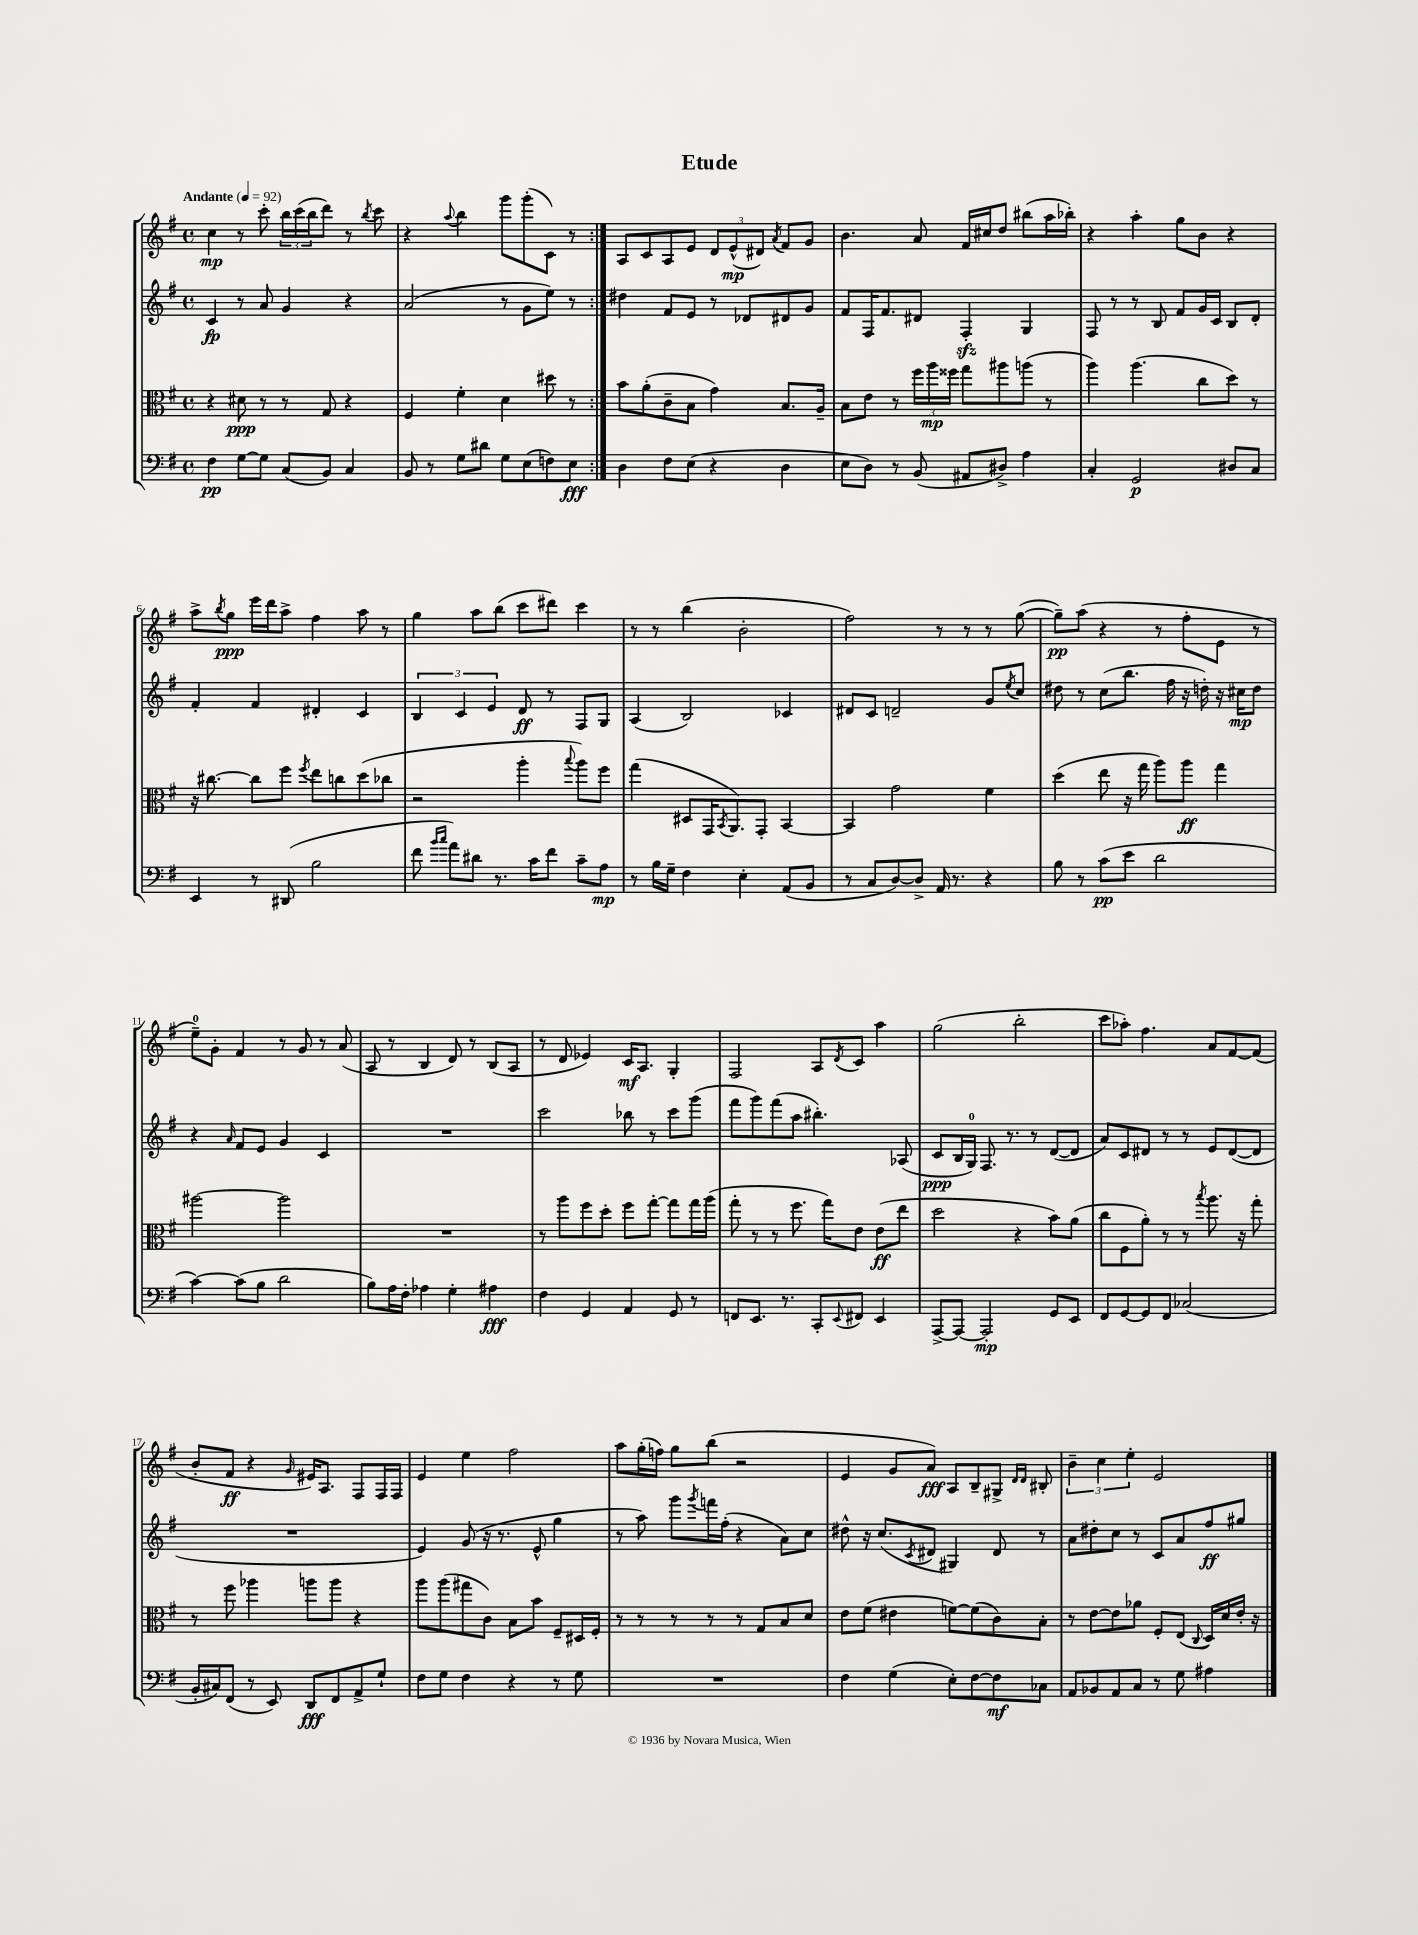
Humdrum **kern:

**kern	**kern	**kern	**kern
*staff4	*staff3	*staff2	*staff1
*clefF4	*clefC3	*clefG2	*clefG2
*k[f#]	*k[f#]	*k[f#]	*k[f#]
*M4/4	*M4/4	*M4/4	*M4/4
*met(c)	*met(c)	*met(c)	*met(c)
*MM92	*MM92	*MM92	*MM92
4F#\	4r	4c/	4cc\
[8G\L	8d#\	8r	8r
8G\]J	8r	8a/	8ccc'\
(8C/L	8r	4g/	24bb\LL
.	.	.	(24ccc\
.	.	.	24bb\J
8BB/J)	8G/	.	8ddd\J)
4C/	4r	4r	8r
.	.	.	8qbb/
.	.	.	8ccc\
=	=	=	=
8BB/	4F#/	(2a/	4r
8r	.	.	.
.	.	.	8qqaa/
8G\L	4f#'\	.	4bb\
8d#\J	.	.	.
8G\L	4d\	8r	8ggg\L
(8E\	.	8g\L	(8ggg'\
8F\)	8dd#\	8ee\J)	8c\J)
8E\J	8r	8r	8r
=:|!	=:|!	=:|!	=:|!
4D\	8b\L	4dd#\	8A/L
.	(8a'\	.	8c/
8F#\L	8c~\	8f#/L	8A/
(8E\J	8B\J	8e/J	8e/J
4r	4g\)	8r	12d/L
.	.	.	(12e^^/
.	.	8d-/L	.
.	.	.	12d#/J)
.	.	.	8qa/
4D\	8.B/L	8d#/	8f#/L
.	.	8g/J	8g/J
.	16A~/Jk	.	.
=	=	=	=
8E\L	8B\L	8f#/L	4.b\
8D\J)	8e\J	16F#/K	.
.	.	8.f#/	.
8r	8r	.	.
(8BB/	24ff#\LL	8d#/J	8a/
.	24aa\	.	.
.	24ff##\JJ	.	.
8AA#/L	8gg\L	4F#'/	16f#/LL
.	.	.	16cc#/J
8D#^/J)	8aa#\	.	8dd/J
4A\	(8aa\J	4G/	(8bb#\L
.	8r	.	16aa\L
.	.	.	16bb-'\JJ)
=	=	=	=
4C'/	4aa\)	8F#/	4r
.	.	8r	.
2GG/	(4.aa\	8r	4aa'\
.	.	8B/	.
.	.	8f#/L	8gg\L
.	8cc\L	16g/L	8b\J
.	.	16c/JJ	.
8D#/L	8dd\J)	8B/L	4r
8C/J	8r	8d'/J	.
=	=	=	=
4EE/	16r	4f#'/	8aa^\L
.	[8.cc#\	.	.
.	.	.	8qbb/
.	.	.	8gg\J
8r	8cc#\]L	4f#/	16eee\LL
.	.	.	16ddd\J
(8DD#/	8ff#\J	.	8aa^\J
.	8qff#/	.	.
2B\	8ee\L	4d#'/	4ff#\
.	8cc\	.	.
.	(8dd\	4c/	8aa\
.	8cc-\J	.	8r
=	=	=	=
8f#\	2r	6B/	4gg\
16qqb/LL	.	.	.
16qqcc/JJ	.	.	.
8a\L)	.	.	.
.	.	6c/	.
8d#\J	.	.	8aa\L
.	.	6e/	.
8.r	.	.	(8bb\J
.	4aa'\	8d/	8ccc\L
16c\LK	.	.	.
8f#\J	.	8r	8ddd#\J)
.	8qqbb/	.	.
8c~\L	8aa\L)	8F#/L	4ccc\
8A\J	8ff#\J	8G/J	.
=	=	=	=
8r	(4gg\	(4A/	8r
16B\LL	.	.	8r
16G~\JJ	.	.	.
4F#\	8D#/L	2B/)	(4bb\
.	16GG/K	.	.
.	8qBB/	.	.
.	8.AA/)	.	.
4E'\	.	.	2b'\
.	8GG'/J	.	.
(8AA/L	[4BB/	4c-/	.
8BB/J	.	.	.
=	=	=	=
8r	4BB/]	8d#/L	2ff#\)
8C/L	.	8c/J	.
[8D/)	2g\	2d~/	.
8D^/]J	.	.	.
16AA/	.	.	8r
8.r	.	.	.
.	.	.	8r
4r	4f#\	8g/L	8r
.	.	8qee/	.
.	.	8cc/J	([8gg\
=	=	=	=
8B\	(4dd\	8dd#\	8gg~\]L)
8r	.	8r	(8aa\J
(8c\L	8ee\	(8cc\L	4r
8e\J	16r	8.bb\J	.
.	16gg\	.	.
2d\	8aa\L)	.	8r
.	.	16ff#\	.
.	8aa\J	16r	8ff#'\L
.	.	16dd'\)	.
.	4gg\	16r	8e\J
.	.	16cc#\LK	.
.	.	8dd\J	8r
=	=	=	=
[4c\)	[2aa#\	4r	8ee~\L)
.	.	.	8g'\J
.	.	16qqa/	.
(8c\]L	.	8f#/L	4f#/
8B\J	.	8e/J	.
2d\	2aa#\]	4g/	8r
.	.	.	8g/
.	.	4c/	8r
.	.	.	(8a/
=	=	=	=
8B\L)	1r	1r	8A/
16A\L	.	.	8r
16F#'\JJ	.	.	.
4A-\	.	.	4B/
4G'\	.	.	8d/)
.	.	.	8r
4A#\	.	.	(8B/L
.	.	.	8A/J
=	=	=	=
4F#\	8r	2ccc\	8r
.	8aa\L	.	8d/
4GG/	8ff#\	.	4e-/)
.	8dd'\J	.	.
4AA/	8ff#\L	8bb-\	16c/LK
.	.	.	8.A/J
.	[8gg'\J	8r	.
8GG/	8gg\]L	8ccc\L	4G'/
8r	16gg\L	(8ggg\J	.
.	(16aa\JJ	.	.
=	=	=	=
8FF/L	8gg'\	8fff#\L	2F#/
8.EE/J	8r	8ggg\)	.
.	8r	(8fff#\	.
8.r	.	.	.
.	8.ff#\	8aa\J	.
8CC'/L	.	4.bb#'\)	8A/L
.	16gg\LK)	.	.
8qqEE/	.	.	8qd/
8FF#/J	8e\J	.	8c/J
4EE/	(8e\L	.	4aa\
.	8ee\J	(8A-/	.
=	=	=	=
[8AAA^/L	2dd\	8c/L	(2gg\
8AAA/_J	.	16B/L	.
.	.	16G/JJ)	.
2AAA'/]	.	8.F#/	.
.	.	8.r	.
.	4r	.	2bb'\
.	.	8r	.
8GG/L	8b\L)	([8d/L	.
8EE/J	(8a\J	8d/]J	.
=	=	=	=
8FF#/L	8cc\L	8a/L)	8ccc\L
[8GG/	8F#\	8c/	8aa-'\J)
8GG/]	8a'\J)	8d#/J	4.ff#\
8FF#/J	8r	8r	.
(2C-/	8r	8r	.
.	8qbb/	.	.
.	8.aa\	8e/L	8a/L
.	.	([8d#/	[8f#/
.	16r	.	.
.	8gg'\	8d#/]J	(8f#/]J
=	=	=	=
16BB'/LL	8r	1r	8b'/L
16C#/J)	.	.	.
(8FF#/J	8ff#\	.	8f#/J
8r	4aa-\	.	4r
8EE/)	.	.	.
.	.	.	16qqg/
8DD/L	8aa\L	.	16e#/LK)
.	.	.	8.A/J
8FF#/	8aa\J	.	.
8AA^/	4r	.	8F#/L
8G`/J	.	.	16F#/L
.	.	.	16F#/JJ
=	=	=	=
8F#\L	8aa\L	4e/)	4e/
8G\J	(8aa\	.	.
4F#\	8gg#\	(8g/	4ee\
.	8c\J)	16r	.
.	.	8.r	.
4r	8B\L	.	2ff#\
.	8b\J	8e^^/	.
8r	8F#~/L	4gg\	.
8G\	16D#/L	.	.
.	16F#'/JJ	.	.
=	=	=	=
1r	8r	8r	8aa\L
.	8r	8aa\)	(16gg'\L
.	.	.	16ff\JJ)
.	8r	8ggg\L	8gg\L
.	.	8qggg/	.
.	8r	16fff\L	(8bb\J
.	.	(16ff#'\JJ	.
.	8r	4r	2r
.	8G/L	.	.
.	8B/	8a\L)	.
.	8d/J	8cc\J	.
=	=	=	=
4F#\	8e\L	8dd#^^\	4e/
.	(8f#\J	16r	.
.	.	(8.cc/L	.
(4G\	4e#\	.	8g/L
.	.	8qc/	.
.	.	8d#/J	8a/J)
8E'\L)	[8f\L)	4G#/)	8A/L
[8F#\	(8f\]	.	8B~/
8F#\]	8c\)	8d#/	8G#^/J
.	.	.	16qqd/LL
.	.	.	16qqd/JJ
8C-\J	8B'\J	8r	8B#'/
=	=	=	=
8AA/L	8r	8a\L	6b~\
8BB-/	[8e\L	8dd#'\	.
.	.	.	6cc\
8AA/	8e\]	8cc\J	.
.	.	.	6ee'\
8C/J	8a-\J	8r	.
8r	8F#'/L	8c/L	2e/
8G\	(8E/J	8a/	.
.	8qqC/	.	.
4A#\	16D/LL)	8ff#/	.
.	16d/	.	.
.	16e'/JJ	8gg#/J	.
.	16r	.	.
==	==	==	==
*-	*-	*-	*-
